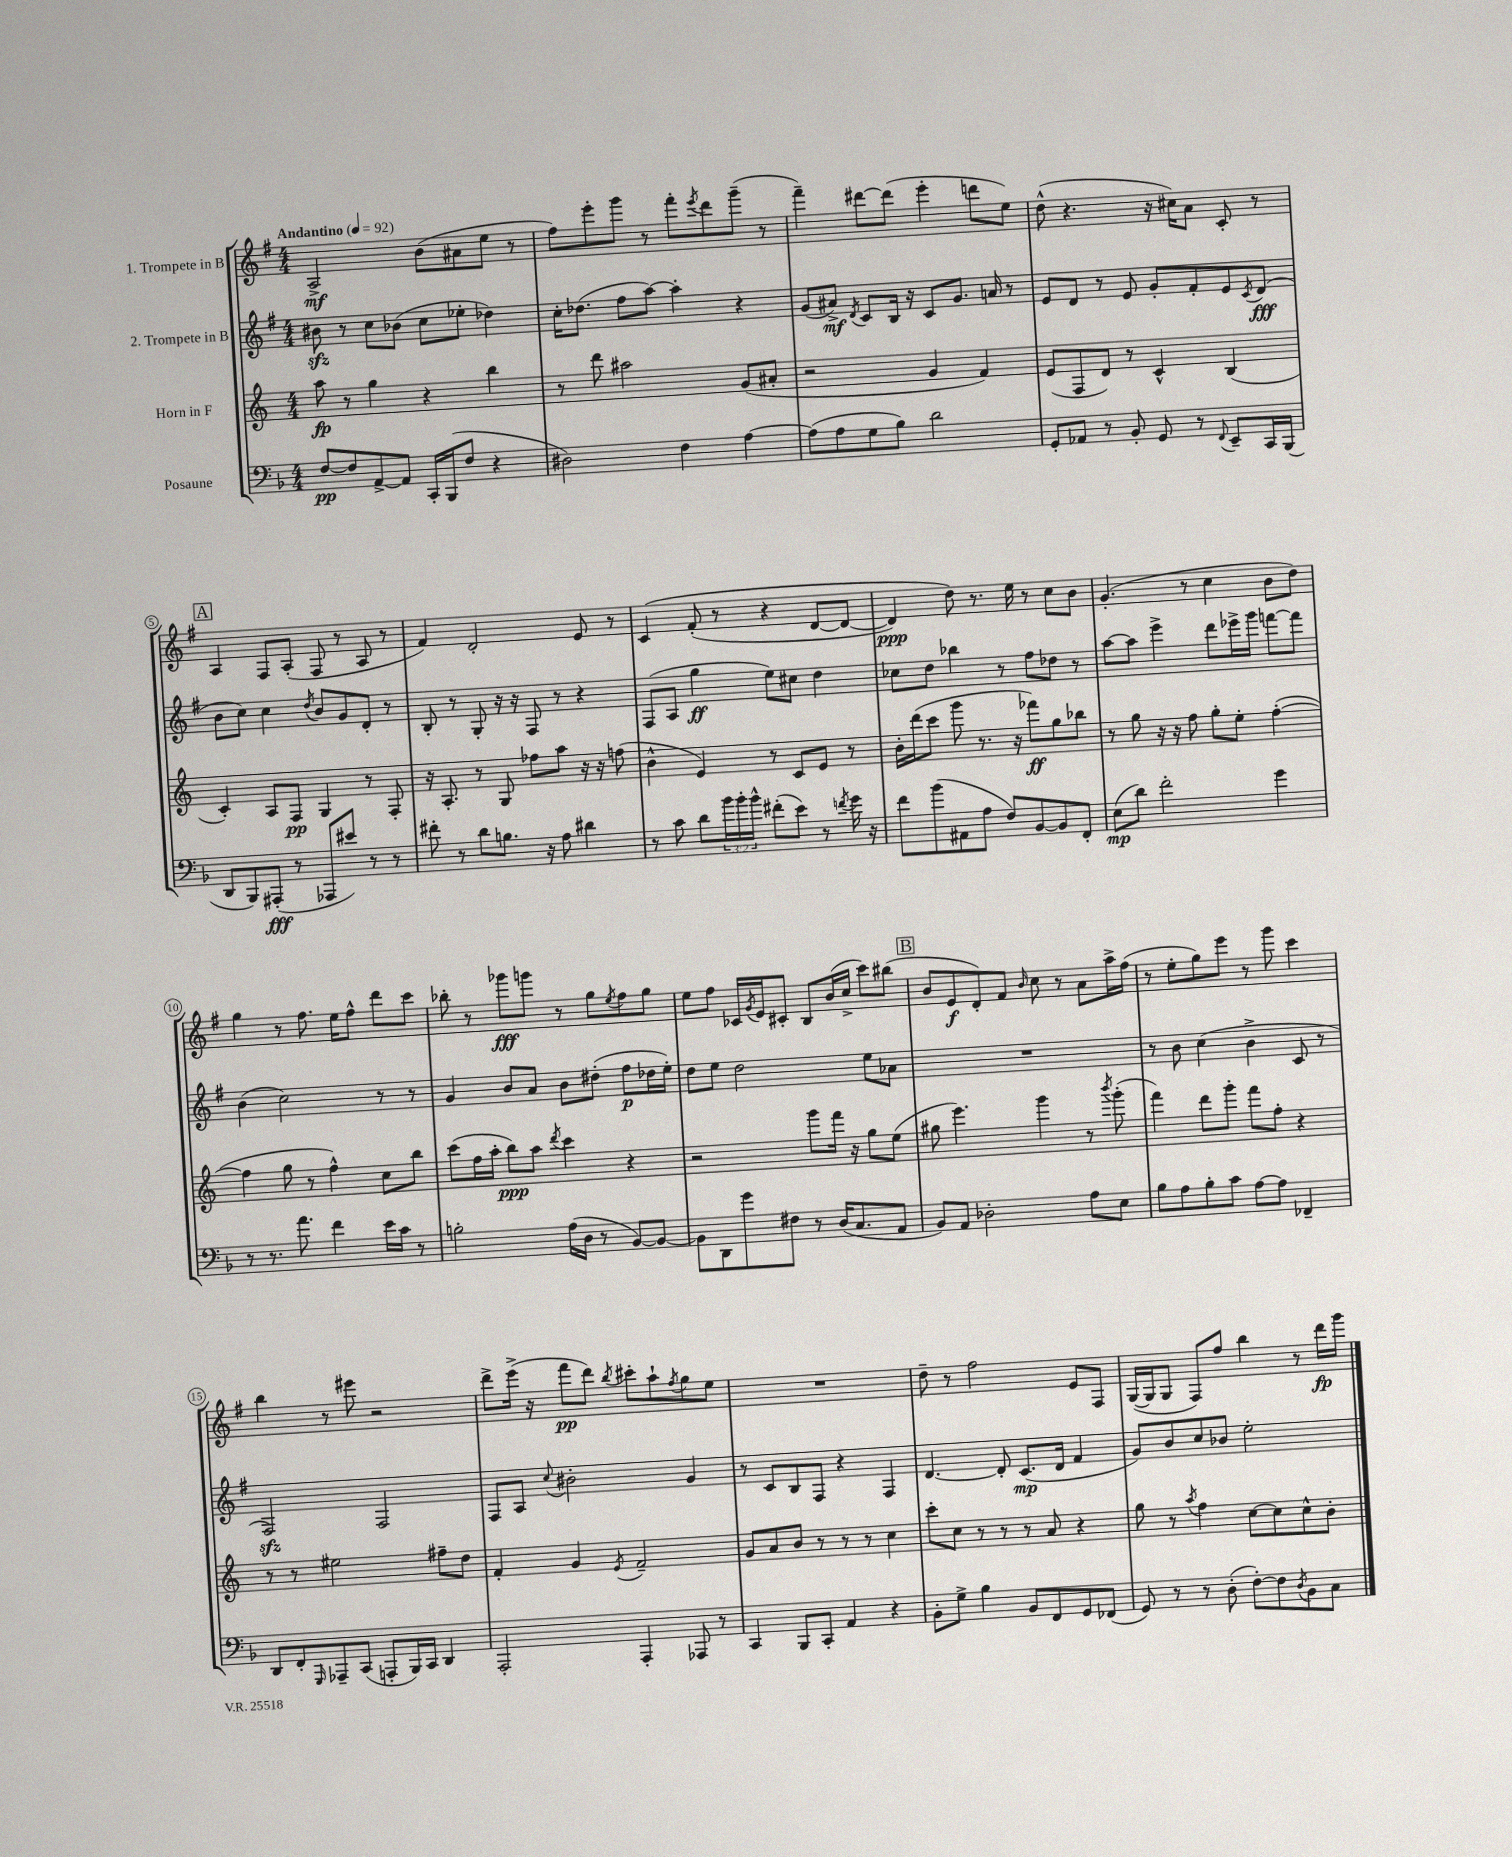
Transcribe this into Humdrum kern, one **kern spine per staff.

**kern	**kern	**kern	**kern
*staff4	*staff3	*staff2	*staff1
*clefF4	*clefG2	*clefG2	*clefG2
*k[b-]	*k[]	*k[f#]	*k[f#]
*M4/4	*M4/4	*M4/4	*M4/4
*MM92	*MM92	*MM92	*MM92
[8F/L	8aa\	8b#\	2A^/
8F/]	8r	8r	.
[8AA^/	4gg\	8cc\L	.
8AA/]J	.	(8b-\J	.
16CC'/LL	4r	8cc\L	(8b\L
(16BBB-/J	.	.	.
8F/J	.	8ee-'\J	8a#\
4r	4bb\	4dd-\)	8ee\J
.	.	.	8r
=	=	=	=
2D#\)	8r	16cc'\LK	8ff#\L)
.	.	(8.dd-\J	.
.	8ddd\	.	8eee'\
.	2aa#\	8ff#\L	8ggg\J
.	.	[8aa\J)	8r
4F\	.	4aa'\]	8fff#'\L
.	.	.	8qeee/
.	.	.	8ddd\
[4A\	(8g/L	4r	(8ggg~\J
.	8a#'/J	.	8r
=	=	=	=
(8A\]L	2r	(8g/L	4fff#~\)
8A\	.	8a#^/J)	.
.	.	8qd/	.
8G\	.	8c/L	[8ddd#\L
8B-\J)	.	16B/Jk	(8ddd#\]J
.	.	16r	.
2d\	4g/	8c/L	4eee'\
.	.	8.g/J	.
.	4f/)	.	8ddd\L
.	.	16a/	.
.	.	8r	8ee\J)
=	=	=	=
8GG'/L	(8e/L	8e/L	(8dd^^\
8AA-/J	8F/	8d/J	4.r
8r	8d/J)	8r	.
8BB-'/	8r	8e/	.
8GG/	4c^^/	8g'/L	16r
.	.	.	16cc#\LK)
8r	.	8f#'/	8a\J
8qqFF/	.	.	.
8EE~/L	(4B/	8e/	8c'/
.	.	8qc/	.
16CC/L	.	(8d/J	8r
(16BBB-/JJ	.	.	.
=	=	=	=
8DD/L	4c'/)	8b\L	4A/
8BBB-/)	.	8cc\J)	.
(8AAA#'/J	8A/L	4cc\	8F#/L
8r	8F/J	.	(8A'/J
.	.	8qdd/	.
8AAA-/L	4G/	8b/L	8F#/
8e#/J)	.	8g/	8r
8r	8r	8d'/J	8A/
8r	8F'/	8r	8r
=	=	=	=
8f#'\	16r	8B'/	4f#/)
.	8.A'/	.	.
8r	.	8r	.
8d\L	8r	8G'/	2d'/
8.B\J	8G/	16r	.
.	.	16r	.
.	8ff-\L	8F#/	.
16r	.	.	.
8A\	8aa\J	8r	.
4d#\	16r	4r	8e/
.	16r	.	.
.	(8ff\	.	8r
=	=	=	=
8r	4b^^\	(8F#/L	&(4c/
8c\	.	8A/J	.
8d\L	4e/)	4gg\	(8f#'/
24b-\L	.	.	8r
24b-'\	.	.	.
24b-^^\JJ	.	.	.
(8f#'\L	8r	8ee\L)	4r
8e\J)	8c/L	8cc#\J	.
8r	8e/J	4dd\	[8d/L
8qf/	.	.	.
16g\	8r	.	8d/_J
16r	.	.	.
=	=	=	=
8f\L	16b'\LL	8cc-\L	4d/])
.	(16ddd\J	.	.
(8b-\	8ccc\J	8dd\J	.
8AA#\	8ggg\	4bb-\	8dd\&)
8A\J	8.r	.	8.r
8F/L)	.	8r	.
.	16r	.	16ee\
[8BB-/	8fff-\L)	8ff#\L	8r
8BB-/]	8gg\	8dd-\J	8cc\L
8FF'/J	8bb-\J	8r	8b\J
=	=	=	=
(8E\L	8r	[8aa\L	(4.g'/
8d\J)	8gg\	8aa\]J	.
2f'\	16r	4eee^\	.
.	16r	.	.
.	8ff\	.	8r
.	8gg'\L	8ddd\L	4cc\
.	8ee'\J	16eee-^\L	.
.	.	16ggg\JJ	.
4g\	([4ff'\	[8fff\L	8b\L
.	.	8fff\]J	8dd\J)
=	=	=	=
8r	4ff\]	(4b\	4gg\
8.r	.	.	.
.	8gg\	2cc\)	8r
8.a\	.	.	.
.	8r	.	8.ff#\
4f\	4ff^^\)	.	.
.	.	.	16ee\LK
.	.	.	8ff#^^\J
16e\LL	8cc\L	8r	8ddd\L
16c\JJ	.	.	.
8r	8bb\J	8r	8ccc\J
=	=	=	=
2B'\	(8ccc\L	4g/	8bb-'\
.	16ff\L	.	8r
.	16aa'\JJ	.	.
.	8bb\L)	8b/L	8ggg-\L
.	8aa\J	8a/J	8ggg\J
.	8qddd/	.	.
(16A\LL	4ccc\	8b\L	8r
16D\JJ	.	.	.
8r	.	(8dd#'\J	8gg\L
.	.	.	8qee/
[8BB-/L)	4r	8ff#\L	8ff#\
8BB-/_J	.	16dd-\L	8gg\J
.	.	16ee'\JJ)	.
=	=	=	=
8BB-\]L	2r	8dd\L	8ee\L
8DD\	.	8ee\J	8ff#\J
8g\	.	2dd\	16c-/LL
.	.	.	8qg/
.	.	.	16e/J
8F#\J	.	.	8c#'/J
8r	8ggg\L	.	8B/L
(16D/LK	16fff\Jk	.	(16b/L
8.C/	16r	.	16cc^/JJ
.	8gg\L	8ee\L	8ccc\L)
8AA/J	(8ee\J	8a-\J	(8bb#\J
=	=	=	=
8BB-/L)	8gg#\	1r	8b/L
8AA/J	4.eee\)	.	8e/
2D-'\	.	.	8d'/)
.	.	.	8f#/J
.	.	.	16qqb/
.	4ggg\	.	8cc\
.	.	.	8r
8A\L	8r	.	8a\L
.	8qbbb/	.	.
8E\J	(8ggg'\	.	16aa^\L
.	.	.	(16ff#\JJ
=	=	=	=
8B-\L	4fff\)	8r	8r
8A\	.	8b\	8ee'\L
8B-'\	8ddd\L	(4cc\	8gg\)
8c\J	8ggg'\J	.	8eee\J
[8A\L	8fff\L	4b^\	8r
8A\]J	8ff'\J	.	8ggg\
4FF-~/	4r	8c/	4ccc\
.	.	8r	.
=	=	=	=
8DD/L	8r	2F#/)	4bb\
8FF'/	8r	.	.
16qqGGG/	.	.	.
8AAA-~/	2ee#\	.	8r
(8CC/J	.	.	8eee#\
8AAA'/L	.	2F#/	2r
16BBB-/L)	.	.	.
16CC/JJ	.	.	.
4DD/	8ff#~\L	.	.
.	8dd\J	.	.
=	=	=	=
2AAA'/	4f'/	8F#/L	8ddd^\L
.	.	8A/J	(16eee^\Jk
.	.	.	16r
.	.	8qqcc/	.
.	4g/	2b#'\	8fff#\L
.	.	.	8ddd\J)
.	8qe/	.	8qbb/
4AAA'/	2f~/	.	8ccc#'\L
.	.	.	8aa`\
.	.	.	8qff#/
8AAA-/	.	4g/	8gg\
8r	.	.	8ee\J
=	=	=	=
4CC/	8g/L	8r	1r
.	8a/	8c/L	.
8BBB-/L	8b/J	8B/	.
8CC'/J	8r	8F#/J	.
4AA/	8r	4r	.
.	8r	.	.
4r	4cc\	4F#/	.
=	=	=	=
8BB-'\L	8ccc'\L	[4.d/	8dd~\
8G^\J	8cc\J	.	8r
4B-\	8r	.	2ff#\
.	8r	8d'/]	.
8BB-/L	8r	(8.c/L	.
8FF/	8a/	.	.
.	.	16d/Jk	.
8GG/	4r	4f#/	8e/L
(8FF-/J	.	.	8F#/J
=	=	=	=
8GG/)	8gg\	8g/L)	([16G/LL
.	.	.	16G/]J
8r	8r	8b/	8G/J
.	8qaa/	.	.
8r	4ff\	8cc/	8F#/L)
(8D'\	.	8b-/J	8ff#/J
[8F'\L)	[8cc\L	2ee'\	4bb\
8F\]	8cc\]	.	.
8qD/	.	.	.
8BB-\	8cc^^\	.	8r
8C\J	8b'\J	.	16ddd\LL
.	.	.	16ggg\JJ
==	==	==	==
*-	*-	*-	*-
